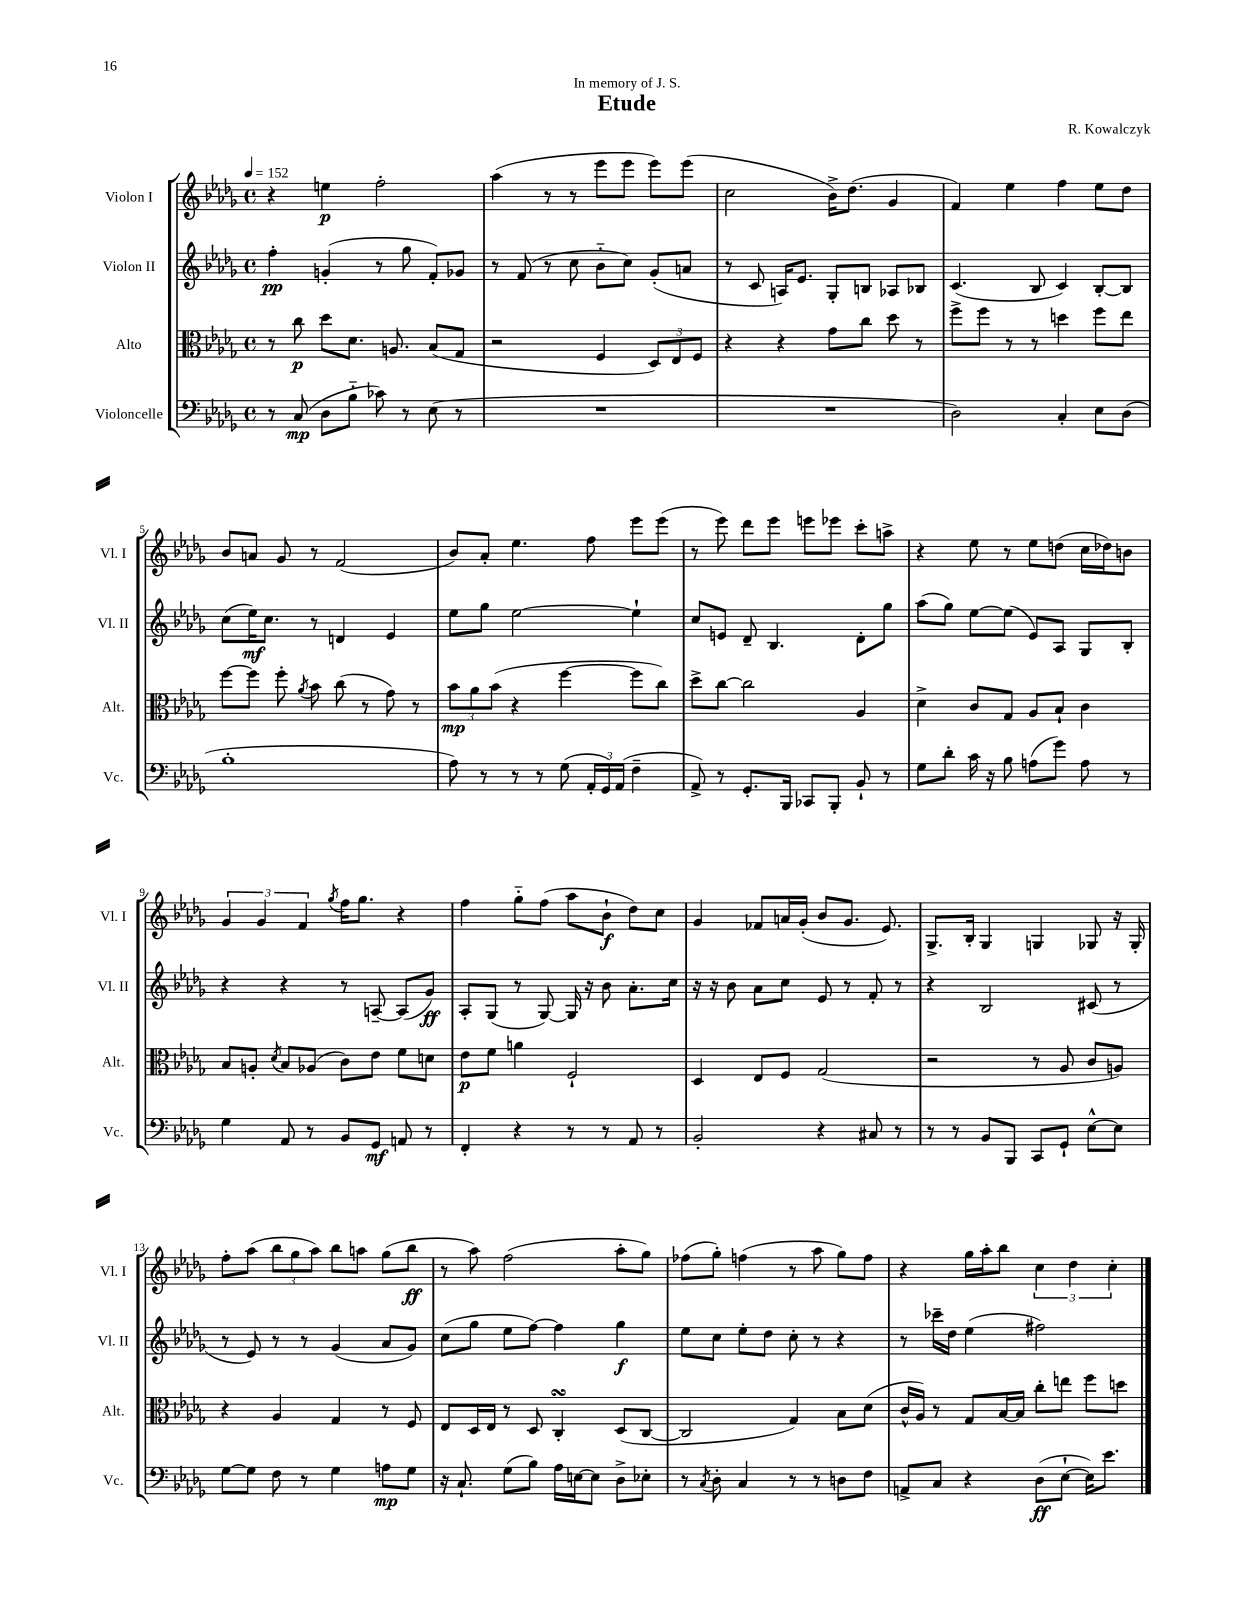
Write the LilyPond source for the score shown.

\header { title = "Etude" composer = "R. Kowalczyk" dedication = "In memory of J. S." }
<<
\new StaffGroup <<
\new Staff = "s0" \with { instrumentName = "Violon I" shortInstrumentName = "Vl. I" } {
    \clef treble \key des \major \defaultTimeSignature \time 4/4 \tempo 4 = 152
    \autoBeamOff r4 e''4\p f''2-. |
    aes''4( r8 r8 ees'''8[ ees'''8] ees'''8[) ees'''8]( |
    c''2 bes'16[->) des''8.]( ges'4 |
    f'4) ees''4 f''4 ees''8[ des''8] |
    bes'8[ a'8] ges'8 r8 f'2( |
    bes'8[) aes'8]-. ees''4. f''8 ees'''8[ ees'''8]( |
    r8 ees'''8) des'''8[ ees'''8] e'''8[ ees'''8] c'''8[-. a''8]-> |
    r4 ees''8 r8 ees''8[ d''8]( c''16[ des''16) b'8] |
    \tuplet 3/2 { ges'4 ges'4 f'4 } \acciaccatura { ges''8 } f''16[ ges''8.] r4 |
    f''4 ges''8[-_ f''8]( aes''8[ bes'8]-!\f des''8[) c''8] |
    ges'4 fes'8[ a'16 ges'16]-.( bes'8[ ges'8.] ees'8.) |
    ges8.[-> bes16]-. ges4 g4 ges8 r16 ges16-. |
    f''8[-. aes''8]( \tuplet 3/2 { bes''8[ ges''8 aes''8]) } bes''8[ a''8] ges''8[( bes''8]\ff |
    r8 aes''8) f''2( aes''8[-. ges''8]) |
    fes''8[( ges''8]-.) f''4( r8 aes''8 ges''8[) f''8] |
    r4 ges''16[ aes''16-. bes''8] \tuplet 3/2 { c''4 des''4 c''4-. } \bar "|." |
}
\new Staff = "s1" \with { instrumentName = "Violon II" shortInstrumentName = "Vl. II" } {
    \clef treble \key des \major \defaultTimeSignature \time 4/4
    \autoBeamOff f''4-.\pp g'4-.( r8 ges''8 f'8[-.) ges'8] |
    r8 f'8( r8 c''8 bes'8[-_ c''8]) ges'8[-.( a'8] |
    r8 c'8 a16[) ees'8.] ges8[-. b8] aes8[ bes8] |
    c'4.( bes8 c'4) bes8[~-. bes8] |
    c''8[( ees''16\mf) c''8.] r8 d'4 ees'4 |
    ees''8[ ges''8] ees''2~ ees''4-! |
    c''8[ e'8] des'8-- bes4. des'8[-. ges''8] |
    aes''8[( ges''8]) ees''8[~ ees''8]( ees'8[) aes8] ges8[ bes8]-. |
    r4 r4 r8 a8~-- a8[( ges'8]\ff) |
    aes8[-. ges8]( r8 ges8~) ges16 r16 bes'8 aes'8.[-. c''16] |
    r16 r16 bes'8 aes'8[ c''8] ees'8 r8 f'8-. r8 |
    r4 bes2 cis'8( r8 |
    r8 ees'8) r8 r8 ges'4( aes'8[ ges'8]) |
    c''8[( ges''8] ees''8[ f''8]~) f''4 ges''4\f |
    ees''8[ c''8] ees''8[-. des''8] c''8-. r8 r4 |
    r8 ces'''16[-- des''16] ees''4( fis''2) \bar "|." |
}
\new Staff = "s2" \with { instrumentName = "Alto" shortInstrumentName = "Alt." } {
    \clef alto \key des \major \defaultTimeSignature \time 4/4
    \autoBeamOff r8 c''8\p des''8[ des'8.] a8. bes8[( ges8] |
    r2 f4 \tuplet 3/2 { des8[) ees8 f8] } |
    r4 r4 ges'8[ c''8] des''8 r8 |
    f''8[-> f''8] r8 r8 d''4 f''8[ ees''8] |
    f''8[~ f''8] f''8-. \acciaccatura { aes'8 } bes'8 c''8( r8 ges'8) r8 |
    \tuplet 3/2 { bes'8[\mp aes'8 bes'8]( } r4 f''4~ f''8[ c''8]) |
    des''8[-> c''8]~ c''2 aes4 |
    des'4-> c'8[ ges8] aes8[ bes8]-! c'4 |
    bes8[ a8]-. \acciaccatura { des'8 } bes8[ aes8]( c'8[) ees'8] f'8[ d'8] |
    ees'8[\p f'8] a'4 f2-! |
    des4 ees8[ f8] ges2( |
    r2 r8 aes8 c'8[ a8]) |
    r4 aes4 ges4 r8 f8 |
    ees8[ des16 ees16] r8 des8 c4-.\turn des8[( c8]~ |
    c2 ges4) bes8[ des'8]( |
    c'16[-^ aes16]) r8 ges8[ bes16~ bes16] c''8[-. e''8] f''8[ d''8] \bar "|." |
}
\new Staff = "s3" \with { instrumentName = "Violoncelle" shortInstrumentName = "Vc." } {
    \clef bass \key des \major \defaultTimeSignature \time 4/4
    \autoBeamOff r8 c8\mp( des8[ bes8]-_ ces'8) r8 ees8( r8 |
    R1 |
    R1 |
    des2) c4-. ees8[ des8]( |
    bes1-. |
    aes8) r8 r8 r8 ges8( \tuplet 3/2 { aes,16[-. ges,16) aes,16]( } f4-- |
    aes,8->) r8 ges,8.[-. bes,,16] ces,8[ bes,,8]-. bes,8-! r8 |
    ges8[ des'8]-. c'16 r16 bes8 a8[( ges'8]) a8 r8 |
    ges4 aes,8 r8 bes,8[ ges,8]\mf a,8 r8 |
    f,4-. r4 r8 r8 aes,8 r8 |
    bes,2-. r4 cis8 r8 |
    r8 r8 bes,8[ bes,,8] c,8[ ges,8]-! ees8[~-^ ees8] |
    ges8[~ ges8] f8 r8 ges4 a8[\mp ges8] |
    r16 c8.-! ges8[( bes8]) aes16[ e16~ e8] des8[-> ees8]-. |
    r8 \acciaccatura { c8 } des8-. c4 r8 r8 d8[ f8] |
    a,8[-> c8] r4 des8[\ff( ees8]~-! ees16[) ees'8.] \bar "|." |
}
>>
>>
